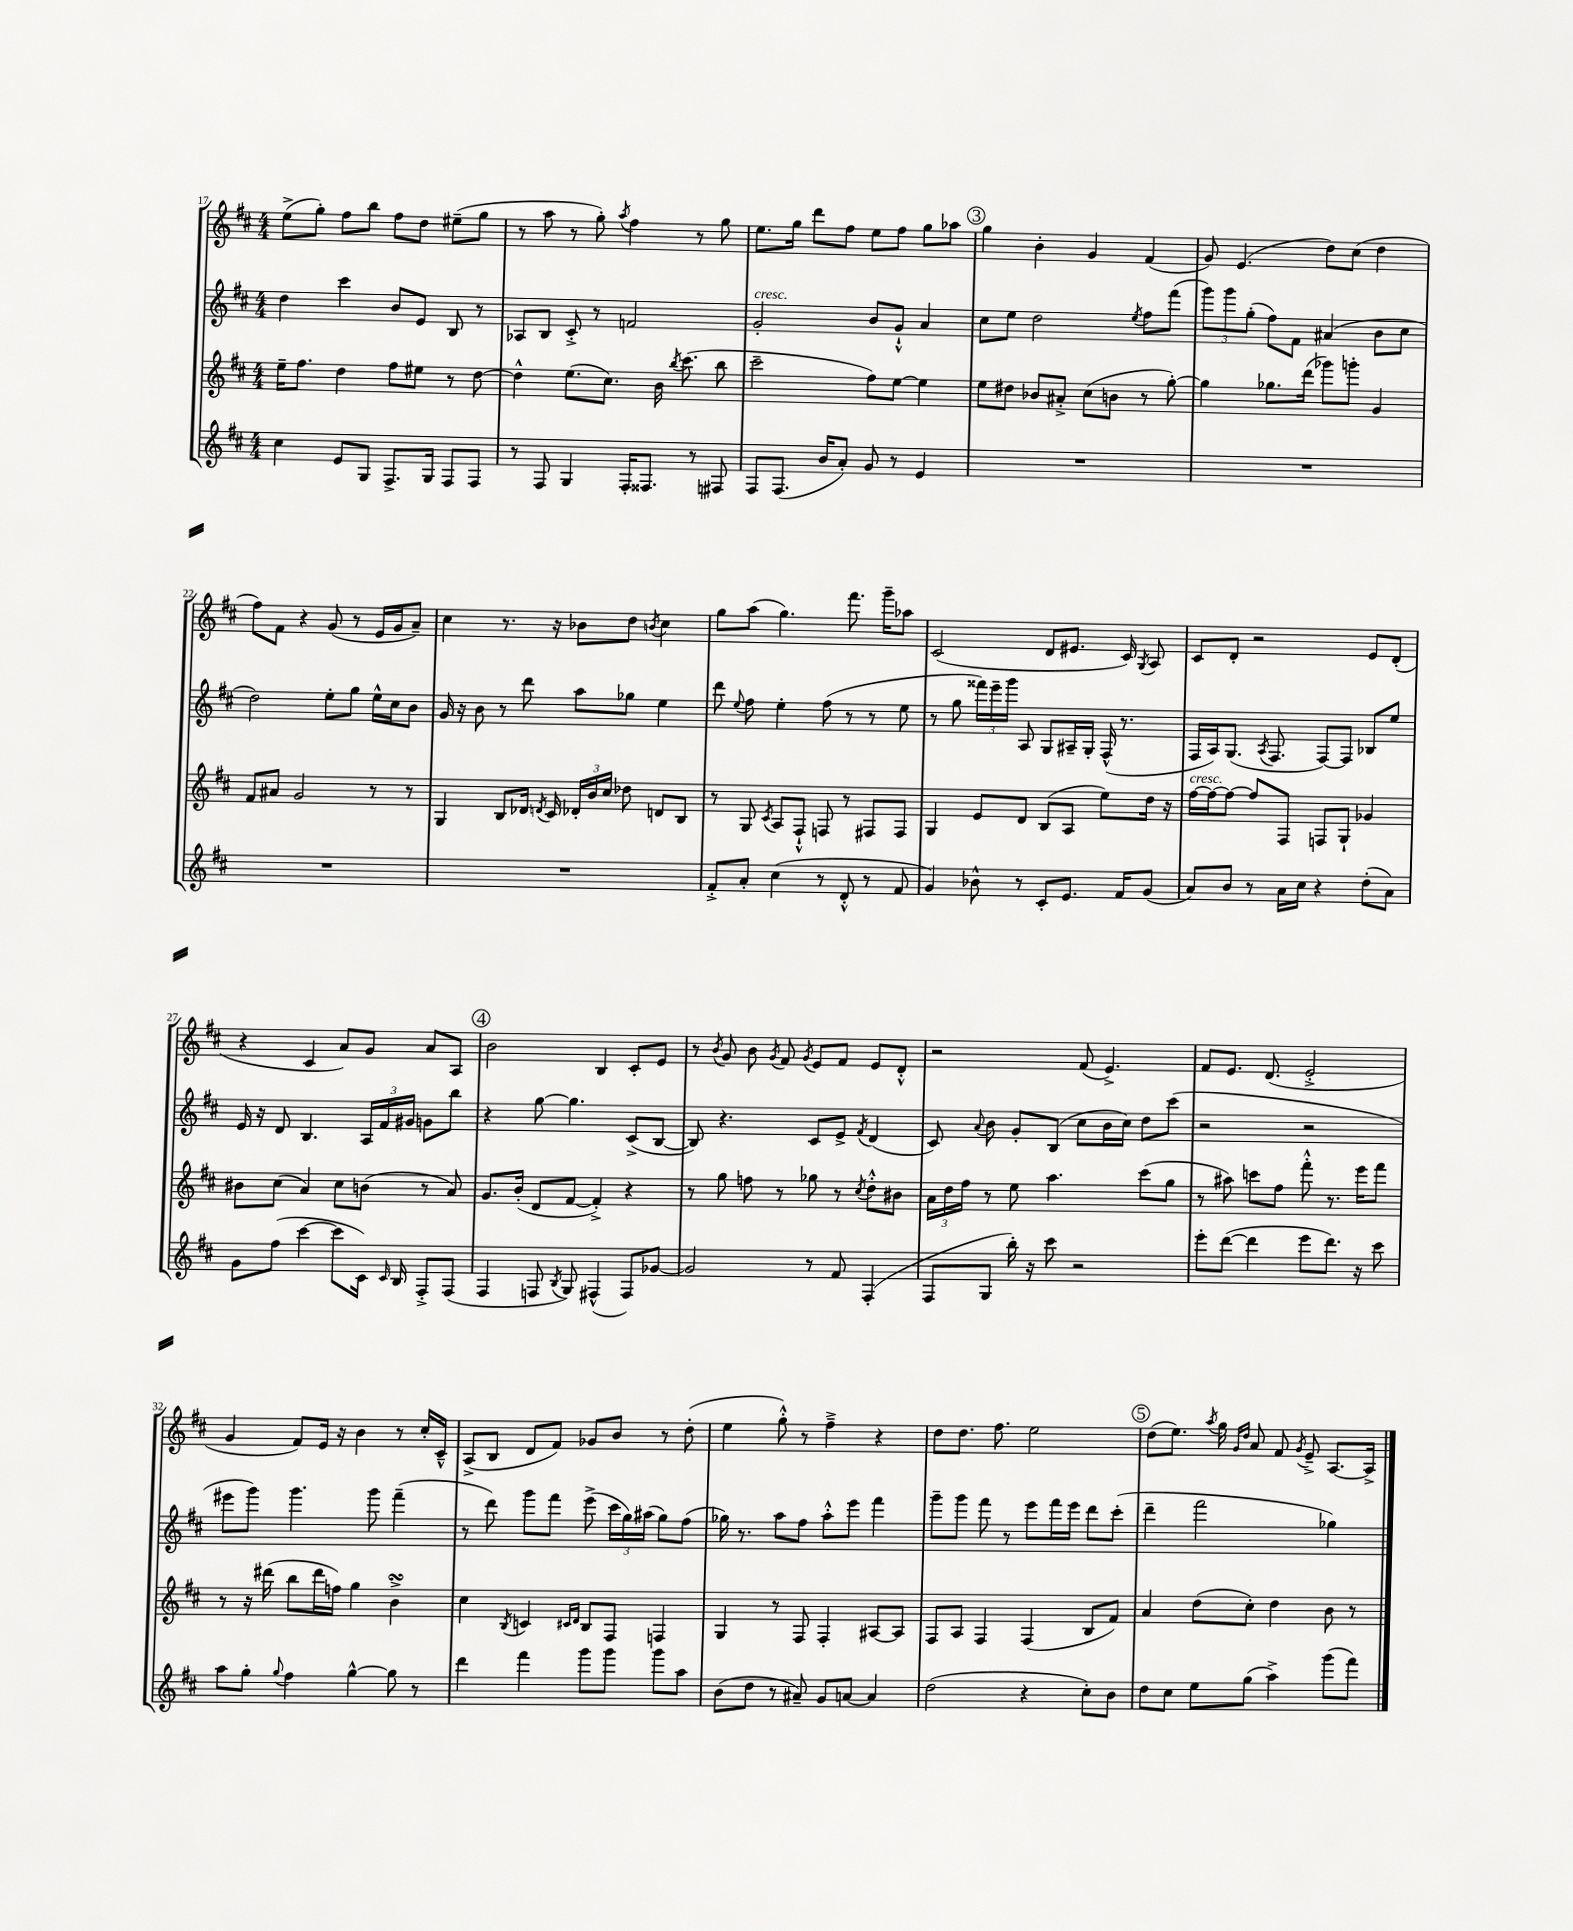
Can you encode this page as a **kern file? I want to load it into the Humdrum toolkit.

**kern	**kern	**kern	**kern
*staff4	*staff3	*staff2	*staff1
*clefG2	*clefG2	*clefG2	*clefG2
*k[f#c#]	*k[f#c#]	*k[f#c#]	*k[f#c#]
*M4/4	*M4/4	*M4/4	*M4/4
4cc#\	16ee~\LK	4dd\	(8ee^\L
.	8.ff#\J	.	.
.	.	.	8gg'\J)
8e/L	4dd\	4ccc#\	8ff#\L
8G/J	.	.	8bb\J
8.F#^/L	8ff#\L	8b/L	8ff#\L
.	8ee#\J	8e/J	8dd\J
16G/Jk	.	.	.
8F#/L	8r	8B/	(8ee#~\L
8F#/J	[8dd\	8r	8gg\J
=	=	=	=
8r	4dd^^\]	8A-/L	8r
8F#/	.	8B/J	8aa\
4G/	(8.ee\L	8c#'^/	8r
.	.	8r	8gg'\)
.	8.cc#\J)	.	.
.	.	.	8qaa/
16F#'/LK	.	2f/	4ff#\
8.F##/J	.	.	.
.	16b\	.	.
.	8qbb/	.	.
.	(8.ccc#\	.	.
8r	.	.	8r
8F#/	8bb\	.	8gg\
=	=	=	=
8F#/L	2ccc#~\	2g'/	8.ee\L
(8.F#/J	.	.	.
.	.	.	16gg\Jk
.	.	.	8ddd\L
16b/LK	.	.	.
8a'/J)	.	.	8ff#\J
8g/	8ff#\L)	8b/L	8ee\L
8r	[8ee\J	8g`^^/J	8ff#\J
4e/	4ee\]	4a/	8gg\L
.	.	.	8aa-\J
=	=	=	=
1r	8ee\L	8cc#\L	4gg\
.	8dd#\J	8ee\J	.
.	8b-/L	2dd\	4b'\
.	8a#'^/J	.	.
.	(8cc#\L	.	4g/
.	8b\J	.	.
.	.	8qee/	.
.	8r	8ff#\L	(4f#/
.	[8gg'\)	(8fff#\J	.
=	=	=	=
1r	4gg\]	12ggg\L)	8g/)
.	.	12ggg\	.
.	.	.	(4.e/
.	.	(12gg'\J	.
.	8.gg-\L	8ff#\L)	.
.	.	8f#\J	.
.	(16ddd\Jk	.	.
.	8ggg-\L)	(4a#/	8dd\L)
.	8ggg'\J	.	(8cc#\J
.	4g/	8b\L	4dd\
.	.	8cc#\J	.
=	=	=	=
1r	8f#/L	2dd\)	8ff#\L)
.	8a#/J	.	8f#\J
.	2g/	.	4r
.	.	8ee'\L	(8g/
.	.	8gg\J	8r
.	8r	16ee^^\LL	16e/LL
.	.	16cc#\J	16g/J
.	8r	8b\J	8a~/J)
=	=	=	=
1r	4G/	16g/	4cc#\
.	.	16r	.
.	.	8b\	.
.	8B/L	8r	8.r
.	16d-/Jk	8ddd\	.
.	8qd/	.	.
.	16c#/	.	16r
.	24d-'/LL	8aa\L	8b-\L
.	24b/	.	.
.	24cc#/JJ	.	.
.	8dd-\	8gg-\J	8dd\J
.	.	.	8qb/
.	8d/L	4ee\	4cc#\
.	8B/J	.	.
=	=	=	=
8f#'^/L	8r	8ddd\	8gg\L
.	.	8qqee/	.
8a'/J	8G/	8ff#\	(8aa\J
.	8qc#/	.	.
(4cc#\	8A/L	4ee'\	4.gg\)
.	8F#`^^/J	.	.
8r	8F/	(8ff#\	.
8d'^^/	8r	8r	8.fff#\
8r	8F#/L	8r	.
.	.	.	16ggg~\LK
8f#/	8F#/J	8ee\	8aa-\J
=	=	=	=
4g/)	4G/	8r	(2c#/
.	.	8gg\	.
8b-^^\	8e/L	24fff##\LL)	.
.	.	24eee~\	.
.	.	24ggg\JJ	.
8r	8d/J	8A/	.
8c#'/L	(8B/L	8G/L	8d/L
8.e/J	8A/J	16A#~/L	8.e#/J
.	.	16G'/JJ	.
.	8ee\L)	(16F#^^/	.
16f#/LK	.	8.r	16c#/)
.	.	.	8qG/
(8g/J	16dd\Jk	.	8A/
.	16r	.	.
=	=	=	=
8a/L)	[16ff#\LL	16F#/LL	8c#/L
.	16ff#\_J	16A/J)	.
8b/J	8ff#\_J	(8.G/J	8d'/J
8r	8ff#/]L	.	2r
.	.	8qA/	.
.	.	8.F#/	.
16a\LL	8F#/J	.	.
16cc#\JJ	.	.	.
4r	8F/L	[8F#/L)	.
.	8G`/J	8F#/]J	.
(8dd'\L	4g-/	8B-/L	8e/L
8a\J)	.	8ee/J	(8d'/J
=	=	=	=
8g\L	8b#\L	16e/	4r
.	.	16r	.
(8ff#\J	(8cc#\J	8d/	.
[4ccc#\	4a/)	4.B/	4c#/
8ccc#\]L	8cc#\L	.	8a/L)
16c#\Jk)	(8b\J	24A/LL	8g/J
.	.	24f#/	.
16qqc#/	.	.	.
16B/	.	.	.
.	.	24g#/JJ	.
8F#'^/L	8r	8g\L	8a/L
(8F#/J	8a/)	8bb\J	8A/J
=	=	=	=
4F#/	8.g/L	4r	2b\
.	(16b'/Jk	.	.
8F/	8d/L	[8gg\	.
8qB/	.	.	.
8G/)	[8f#/J	4.gg\]	.
(4F#^^/	4f#'^/])	.	4B/
8F#/L)	4r	(8c#^/L	8c#'/L
[8g-/J	.	[8B/J	8e/J
=	=	=	=
2g-/]	8r	8B/])	8r
.	.	.	8qb/
.	8gg\	4.r	8g/
.	8ff\	.	8b\
.	.	.	8qg/
.	8r	.	8f#/
.	.	.	8qg/
8r	8gg-\	8c#/L	8e/L
8f#/	8r	8e^/J	8f#/J
.	8qcc#/	8qf#/	.
(4F#'/	8dd'^^\L	(4d/	8e/L
.	8b#\J	.	8d'^^/J
=	=	=	=
8F#/L	24a\LL	8c#/)	2r
.	24dd\	.	.
.	24ff#\JJ	.	.
.	.	8qqa/	.
8G/J	8r	8b\	.
16bb'\)	8ee\	8g'/L	.
16r	.	.	.
8ccc#\	4.aa\	(8B/J	.
2r	.	8cc#\L	(8f#/
.	.	16b\L	4.e^/)
.	.	16cc#\JJ)	.
.	(8ccc#\L	8dd\L	.
.	8gg\J	(8ccc#\J	.
=	=	=	=
8eee'\L	8r	2r	8f#/L
([8ddd\J	8aa#\)	.	8.e/J
4ddd\]	8ccc\L	.	.
.	.	.	(8.d/
.	8ff#\J	.	.
8eee\L	8fff#'^^\	2r	2e'^/
8.ddd\J)	8.r	.	.
16r	16eee\LK	.	.
8ccc#\	8fff#\J	.	.
=	=	=	=
8aa\L	8r	8eee#\L	4g/
8gg'\J	16r	8ggg\J)	.
.	(16ddd#\	.	.
8qqgg/	.	.	.
4ff#\	8bb\L	4.ggg\	8f#/L)
.	16ddd#\L	.	16e/Jk
.	16ff\JJ)	.	16r
[4gg^^\	4gg\	.	4b\
.	.	8ggg\	.
8gg\]	4b^\	(4fff#~\	8r
8r	.	.	16cc#'/LL
.	.	.	16c#~^^/JJ
=	=	=	=
4ddd\	4cc#\	8r	(8A^/L
.	.	8ddd\)	8B/J
.	8qB/	.	.
4fff#\	4c/	8ggg\L	8d/L
.	.	8fff#\J	8f#/J)
.	16qqc#/LL	.	.
.	16qqd/JJ	.	.
8ggg\L	8B/L	(8eee^\	8g-/L
8ggg\J	8F#/J	24ccc#\LL	8b/J
.	.	24gg\)	.
.	.	(24aa#\JJ	.
8ggg\L	4F/	8gg\L)	8r
8aa\J	.	(8ff#\J	(8dd'\
=	=	=	=
(8b\L	4G/	16gg-\)	4ee\
.	.	8.r	.
8dd\J	.	.	.
8r	8r	8aa\L	8gg'^^\)
8a#~/)	8F#/	8ff#\J	8r
8g/L	4F#'/	8aa'^^\L	4ff#~^\
[8a/J	.	8eee\J	.
4a/]	[8A#/L	4fff#\	4r
.	8A#/]J	.	.
=	=	=	=
(2dd\	8F#/L	8ggg~\L	8dd\L
.	8A/J	8ggg\J	8.dd\J
.	4F#/	8fff#\	.
.	.	.	8.ff#\
.	.	8r	.
4r	(4F#/	8eee\L	2ee\
.	.	16fff#\L	.
.	.	16eee\JJ	.
8cc#'\L)	8B/L	8ddd\L	.
8b\J	8f#/J)	(8ccc#'\J	.
=	=	=	=
8dd\L	4a/	4ddd~\	(8dd\L
8cc#\J	.	.	8.ee\J)
8ee\L	(8dd\L	2fff#\	.
.	.	.	8qaa/
.	.	.	16gg\
.	.	.	16qqg/LL
.	.	.	16qqdd/JJ
(8gg\J	8cc#'\J)	.	8a/
4aa^\)	4dd\	.	8f#/
.	.	.	8qg/
.	.	.	8e~^/
(8ggg\L	8b\	4gg-\)	[8.A/L
8fff#\J)	8r	.	.
.	.	.	16A^/]Jk
==	==	==	==
*-	*-	*-	*-
